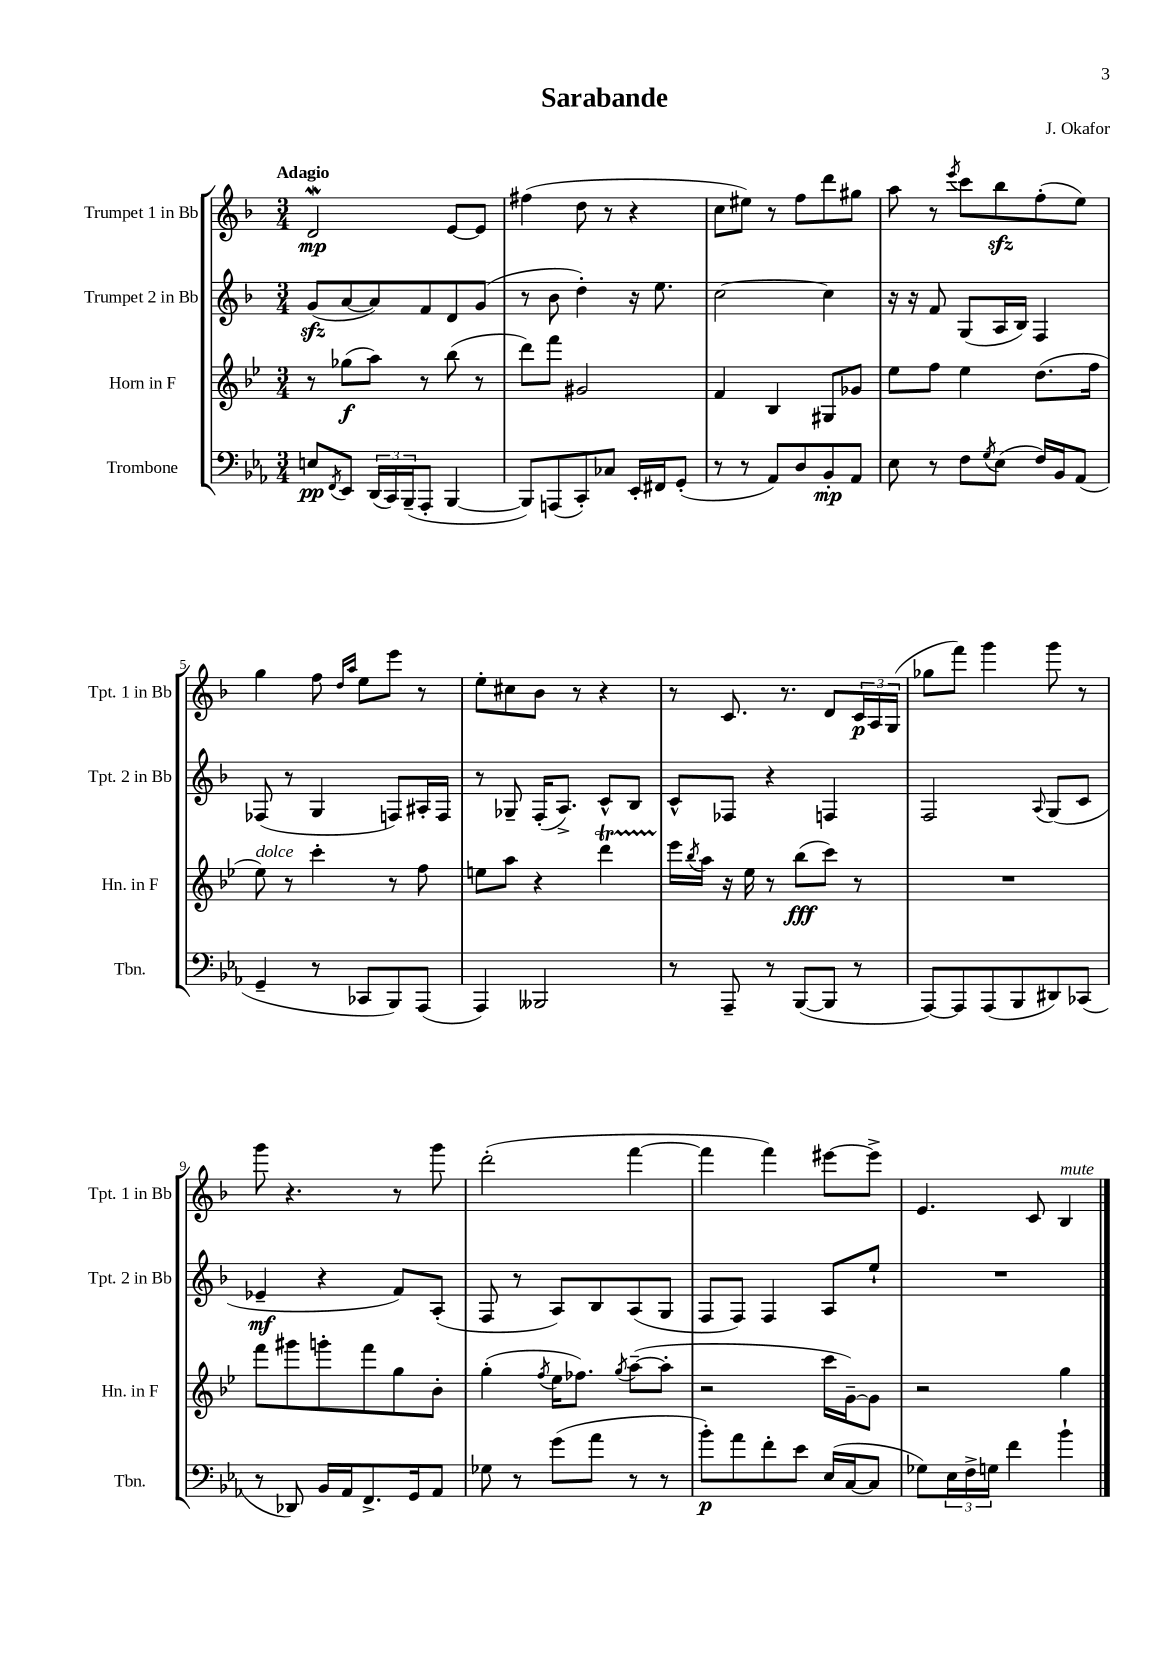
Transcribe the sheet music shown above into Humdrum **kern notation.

**kern	**kern	**kern	**kern
*staff4	*staff3	*staff2	*staff1
*clefF4	*clefG2	*clefG2	*clefG2
*k[b-e-a-]	*k[b-e-]	*k[b-]	*k[b-]
*M3/4	*M3/4	*M3/4	*M3/4
8E/L	8r	(8g/L	2d/
8qFF/	.	.	.
8EE-/J	(8gg-\L	[8a/	.
(24DD/LL	8aa\J)	8a/])	.
24CC/)	.	.	.
(24BBB-~/J	.	.	.
8AAA-'/J	8r	8f/	.
[4BBB-/	(8bb-\	8d/	[8e/L
.	8r	(8g/J	8e/]J
=	=	=	=
8BBB-/]L)	8ddd\L)	8r	(4ff#\
(8AAA/	8fff\J	8b-\	.
8CC'/)	2g#/	4dd'\)	8dd\
8C-/J	.	.	8r
16EE-'/LL	.	16r	4r
16FF#/J	.	8.ee\	.
(8GG'/J	.	.	.
=	=	=	=
8r	4f/	[2cc\	8cc\L
8r	.	.	8ee#\J)
8AA-/L)	4B-/	.	8r
8D/	.	.	8ff\L
8BB-'/	8G#/L	4cc\]	8ddd\
8AA-/J	8g-/J	.	8gg#\J
=	=	=	=
8E-\	8ee-\L	16r	8aa\
.	.	16r	.
8r	8ff\J	8f/	8r
.	.	.	8qeee/
8F\L	4ee-\	(8G/L	8ccc\L
8qG/	.	.	.
(8E-\J	.	16A/L	8bb-\
.	.	16B-/JJ)	.
16F/LL)	(8.dd\L	4F/	(8ff'\
16BB-/J	.	.	.
(8AA-/J	.	.	8ee\J)
.	16ff\Jk	.	.
=	=	=	=
4GG~/	8ee-\)	(8F-/	4gg\
.	8r	8r	.
8r	4ccc'\	4G/	8ff\
.	.	.	16qqdd/LL
.	.	.	16qqaa/JJ
8CC-/L	.	.	8ee\L
8BBB-/)	8r	8F/L)	8eee\J
(8AAA-/J	8ff\	16A#'/L	8r
.	.	16F/JJ	.
=	=	=	=
4AAA-/)	8ee\L	8r	8ee'\L
.	8aa\J	8G-~/	8cc#\
2BBB--/	4r	(16F'/LK	8b-\J
.	.	8.A^/J)	.
.	.	.	8r
.	4ddd\	8c^^/L	4r
.	.	8B-/J	.
=	=	=	=
8r	16eee-\LL	8c^^/L	8r
.	8qbb-/	.	.
.	16aa\JJ	.	.
8AAA-~/	16r	8F-/J	8.c/
.	16ee-\	.	.
8r	8r	4r	.
.	.	.	8.r
([8BBB-/L	(8bb-\L	.	.
8BBB-/]J	8ccc\J)	4F/	8d/L
8r	8r	.	24c/L
.	.	.	24A/
.	.	.	(24G/JJ
=	=	=	=
[8AAA-/L)	2.r	2F/	8gg-\L
8AAA-/]	.	.	8fff\J)
(8AAA-/	.	.	4ggg\
8BBB-/	.	.	.
.	.	8qqA/	.
8DD#/)	.	(8G/L	8ggg\
(8CC-/J	.	8c/J	8r
=	=	=	=
8r	8fff\L	4e-~/	8ggg\
8DD-/)	8ggg#\	.	4.r
16BB-/LL	8ggg'\	4r	.
16AA-/J	.	.	.
8.FF^/	8fff\	.	.
.	8gg\	8f/L)	8r
16GG/k	.	.	.
8AA-/J	8b-'\J	(8A'/J	8ggg\
=	=	=	=
8G-\	(4gg'\	8F/	(2ddd'\
8r	.	8r	.
.	8qff/	.	.
(8g\L	16ee-\LK	8A/L)	.
.	8.ff-\J)	.	.
8a-\J	.	8B-/	.
.	8qgg/	.	.
8r	([8aa~\L	(8A/	[4fff\
8r	8aa'\]J	8G/J	.
=	=	=	=
8b-'\L)	2r	8F/L	4fff\]
8a-\	.	8F/J)	.
8f'\	.	4F/	4fff\)
8e-\J	.	.	.
(16E-/LL	16ccc\LL	8A/L	[8eee#\L
[16C/J	[16g~\J)	.	.
8C/]J	8g\]J	8ee`/J	8eee#^\]J
=	=	=	=
8G-\L)	2r	2.r	4.e/
24E-\L	.	.	.
24F^\	.	.	.
24G\JJ	.	.	.
4f\	.	.	.
.	.	.	8c/
4b-`\	4gg\	.	4B-/
==	==	==	==
*-	*-	*-	*-
